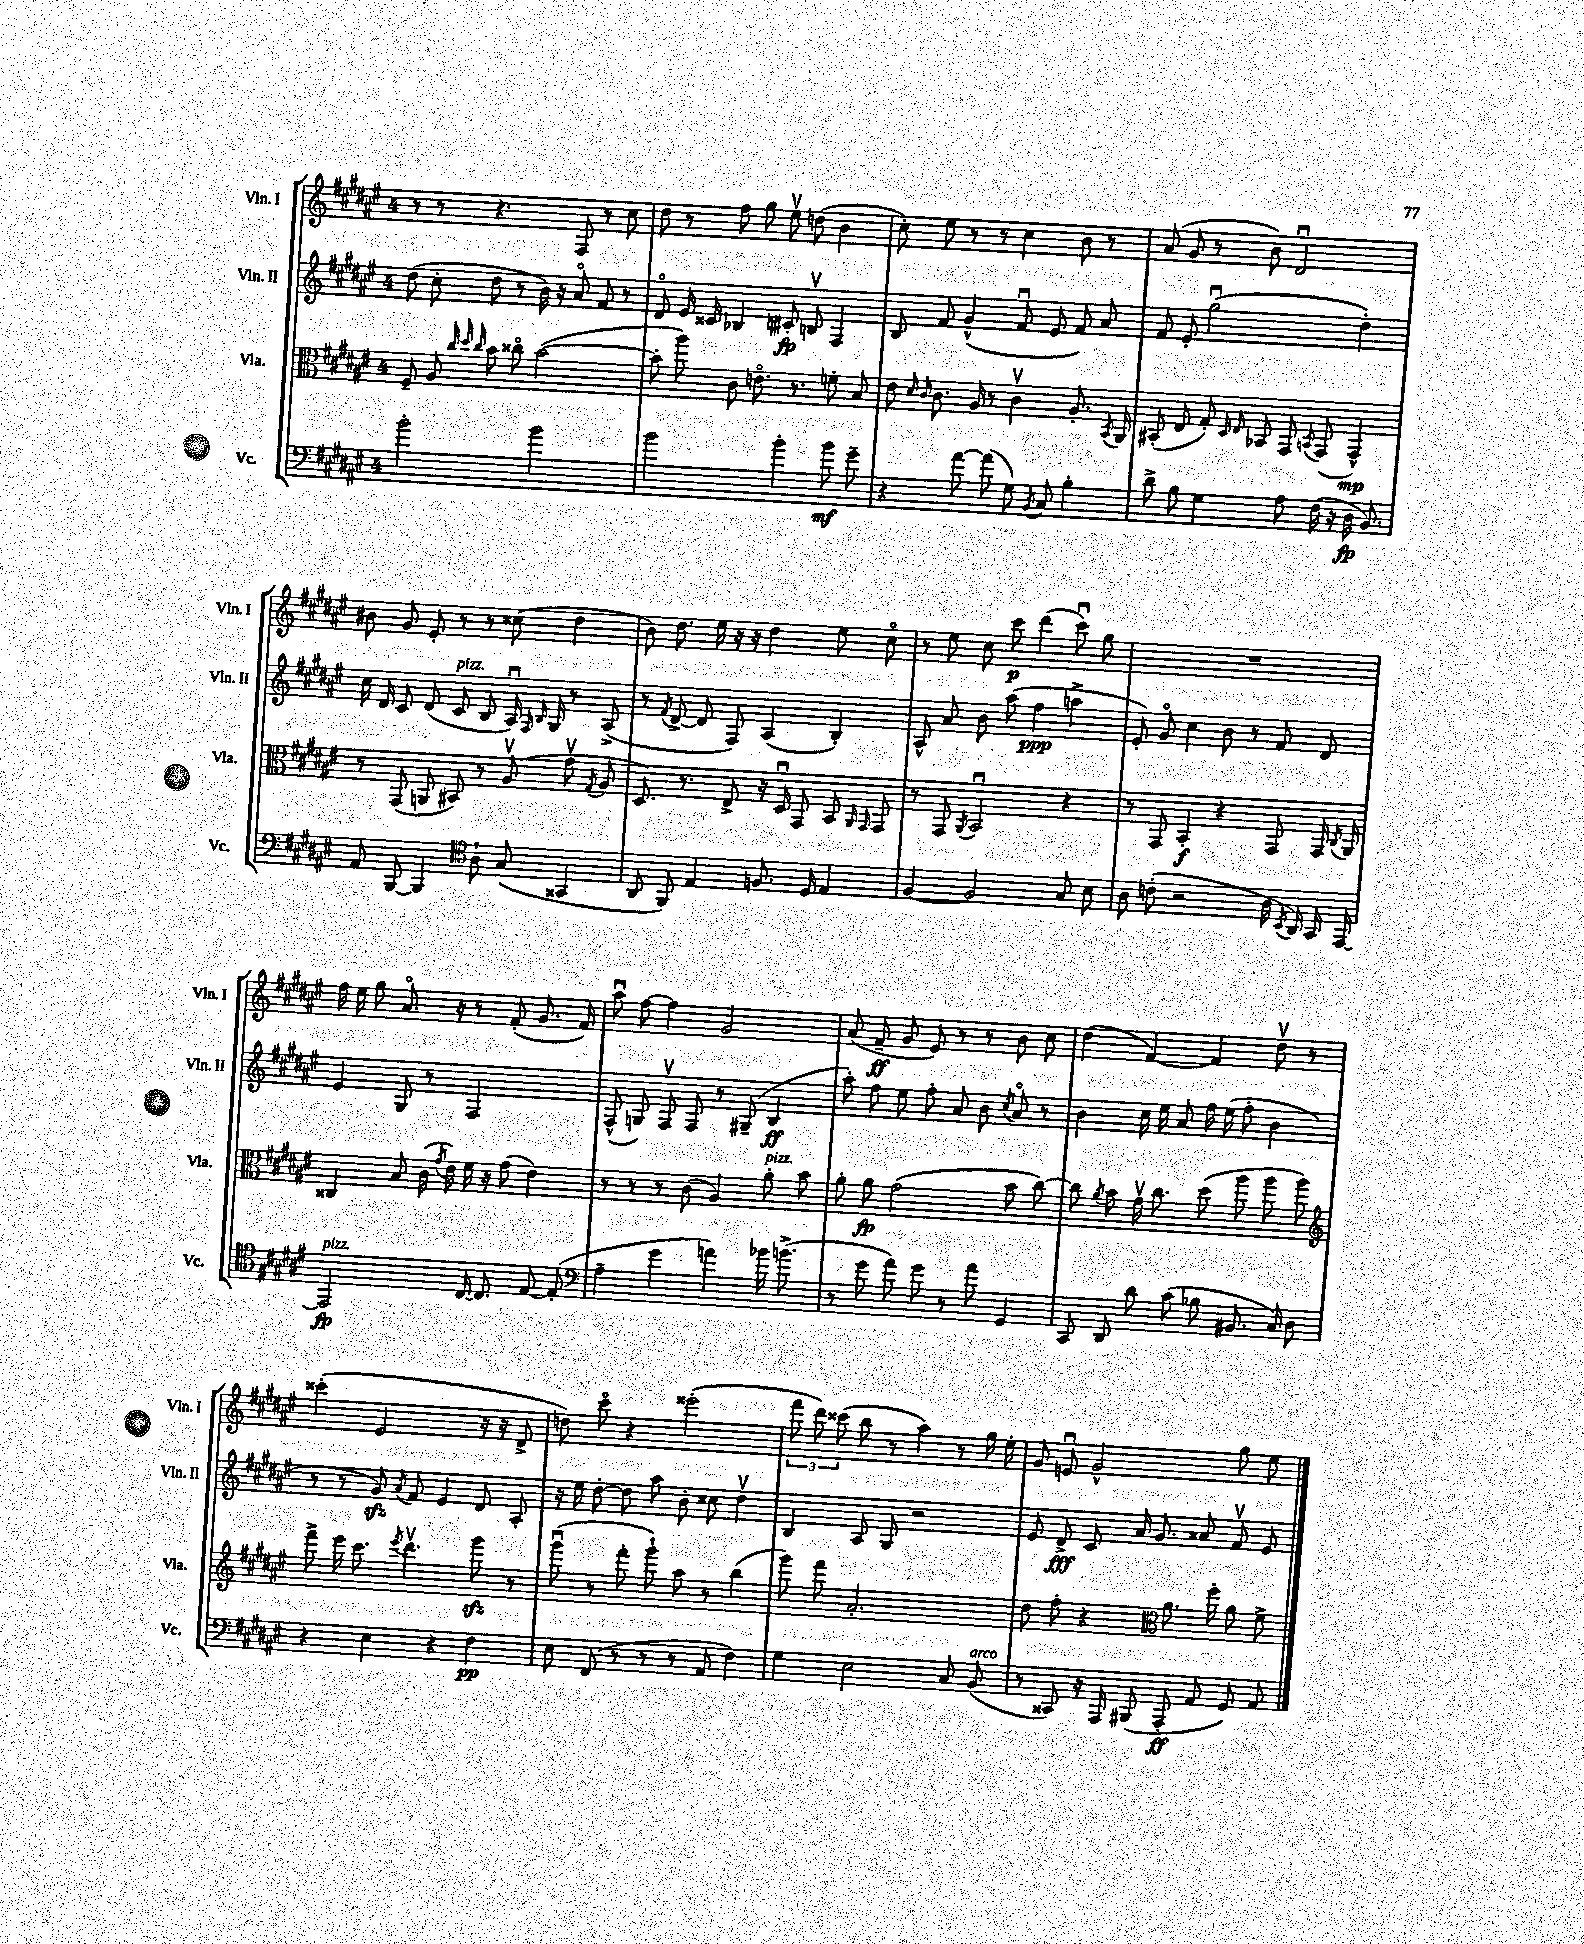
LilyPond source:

<<
\new StaffGroup <<
\new Staff = "s0" \with { instrumentName = "Vln. I" shortInstrumentName = "Vln. I" } {
    \clef treble \key fis \major \once \override Staff.TimeSignature.style = #'single-digit \time 4/4
    \autoBeamOff r8 r8 r4. fis8 r8 cis''8 |
    dis''8 r8 fis''8 gis''8 eis''8\upbow d''8( b'4 |
    cis''8-.) eis''8 r8 r8 cis''4 b'8 r8 |
    ais'8( gis'8 r8 b'8) dis'2\downbow |
    bis'8 gis'8 eis'8-. r8 r8 cisis''8( dis''4 |
    b'8) dis''8. eis''16 r16 r16 dis''4 eis''8 cis''8\flageolet |
    r8 eis''8 cis''8 cis'''8\p dis'''4( cis'''8\downbow) gis''8 |
    R1 |
    fis''16 eis''16 gis''8 ais'8.\flageolet r16 r8 fis'8-.( gis'8. fis'16) |
    ais''8\downbow fis''8~ fis''4 gis'2 |
    ais'8( fis'8--\ff gis'8 eis'8) r8 r8 b'8 cis''8 |
    dis''4( fis'4~) fis'4 dis''8\upbow r8 |
    cisis'''4-.( eis'2 r16 r16 dis'8-> |
    d''8) cis'''8\flageolet r4 eisis'''2-.( |
    \tuplet 3/2 { fis'''8 dis'''8) cisis'''8( } b''8 r8 ais''4) r8 gis''16 eis''16-. |
    gis'8 e'8\downbow gis'2-^ gis''8 eis''8 \bar "|." |
}
\new Staff = "s1" \with { instrumentName = "Vln. II" shortInstrumentName = "Vln. II" } {
    \clef treble \key fis \major \once \override Staff.TimeSignature.style = #'single-digit \time 4/4
    \autoBeamOff dis''8( cis''8-. dis''8 r8 b'16) r16 ais'8\flageolet fis'8 r8 |
    dis'8\flageolet eis'16 cisis'16 bes4 cis'8-.\fp b8\upbow fis4 |
    b8 fis'8 gis'4-^( fis'8\downbow eis'8 fis'8) ais'8 |
    fis'8 eis'8-. gis''2\downbow( dis''4-.) |
    cis''16 dis'16 cis'8 dis'8( cis'8^\markup { \italic "pizz." } b8 ais16\downbow) \grace { fis16 b16 } gis16 r8 ais8->( |
    r8 \acciaccatura { fis'8 } dis'8~-> dis'8 fis8) ais4( b4-.) |
    ais8-^ ais'8 b'8 ais''8( fis''4\ppp a''4-> |
    eis'8-.) gis'8\flageolet cis''4 b'8 r8 fis'8 dis'8 |
    eis'4 gis8 r8 fis2 |
    fis8-^( g8) fis8\upbow fis8 r8 gis8--( b4\ff |
    ais''8-.) fis''8 eis''8 fis''8-. ais'8 b'8 \acciaccatura { cis''8 } ais'8\flageolet r8 |
    b'4 cis''16 eis''16 ais'8 fis''16 eis''16( fis''8-. b'4 |
    r8 r8 gis'8\sfz) \acciaccatura { ais'8 } fis'8 eis'4 dis'8 ais8-. |
    r16 eis''16 dis''8~-. dis''8 ais''8 b'8-. cisis''8 dis''4\upbow |
    b4 ais8 gis8 r2 |
    eis'8 dis'8->\fff cis'8 ais'16 gis'8. aisis'8 fis'8\upbow eis'8 \bar "|." |
}
\new Staff = "s2" \with { instrumentName = "Vla." shortInstrumentName = "Vla." } {
    \clef alto \key fis \major \once \override Staff.TimeSignature.style = #'single-digit \time 4/4
    \autoBeamOff fis8-- ais8 \grace { cis''32 dis''32 cis''32 } b'8 cisis''8\flageolet b'2~( |
    b'8-. ais''8) cis'8 e'8.\flageolet r8. f'8-. b8 |
    eis'8 \grace { dis'16 cis'16 } cis'8. ais16 r8 cis'4\upbow ais8.-. \acciaccatura { b,8 } ais,16 |
    bis,8-.( eis8 gis8-.) \grace { dis16 eis16 } bes,8 gis,8 \acciaccatura { b,8 } gis,8( gis,4-^\mp) |
    r8 gis,8( a,8 bis,8) r8 ais8\upbow( gis'8\upbow \acciaccatura { gis8 } ais8 |
    dis8.) r8. eis8-> r16 dis16\downbow gis,8 b,8 \grace { ais,16 gis,16 } gis,8 |
    r8 gis,8 \acciaccatura { ais,8 } b,2\downbow r4 |
    r8 gis,8 b,4-.\f r4 gis,8 gis,16 \acciaccatura { cis8 } ais,16 |
    cisis4 b8 cis'16( \acciaccatura { gis'8 } eis'16) fis'16 r16 gis'8( eis'4) |
    r8 r8 r8 cis'8( ais4) ais'8-.^\markup { \italic "pizz." } b'8 |
    ais'8-. ais'8\fp gis'2( b'8 cis''8~) |
    cis''8 \acciaccatura { ais'8 } b'8 gis'16\upbow cis''8. dis''8( ais''8 ais''8 ais''8) |
    \clef treble fis'''8-> eis'''16 cis'''8. \acciaccatura { eis'''8 } dis'''4.\upbow gis'''8\sfz r8 |
    gis'''8\downbow( r8 fis'''8-. gis'''8-!) ais''8 r8 b''4( |
    gis'''8) fis'''8 ais'2.-. |
    dis''8 fis''8-. r4 \clef alto ais'8. fis''16-. ais'8 fis'8-> \bar "|." |
}
\new Staff = "s3" \with { instrumentName = "Vc." shortInstrumentName = "Vc." } {
    \clef bass \key fis \major \once \override Staff.TimeSignature.style = #'single-digit \time 4/4
    \autoBeamOff b'2-. b'2 |
    b'2 b'4-. b'8\mf gis'8-- |
    r4 ais'8~ ais'8( gis8) \acciaccatura { b,8 } cis8 b4-. |
    dis'8-> b8 gis4 ais8 fis16( r16 dis16\fp b,8.) |
    ais,8 b,,8~ b,,4 \clef tenor ais8-! gis8( gisis,4 |
    ais,8 fis,8) eis4 f8. dis16 eis4 |
    fis4~ fis2 gis8 b8 |
    ais8 c'8-.( r2 ais16 \acciaccatura { b,8 } ais,16) gis,16 eis,16~ |
    eis,2\fp^\markup { \italic "pizz." } cis16~ cis8. eis8~ eis8-.( |
    \clef bass ais4-- gis'4 a'4) bes'16 b'8.->( |
    r8 gis'8 ais'8) gis'8 r8 ais'8 gis,4 |
    cis,8 dis,8 dis'8 cis'8( bes8 bis,8. cis16) dis8 |
    r4 eis4 r4 fis4\pp |
    eis8 fis,8( r8 r8 r8 ais,8 fis4) |
    gis4 eis2 cis8 b,8^\markup { \italic "arco" }( |
    r8 cisis,8) r16 ais,,16 bis,,8( ais,,8-.\ff ais,8 gis,8) ais,8 \bar "|." |
}
>>
>>
\layout { \context { \Score \remove "Bar_number_engraver" } }
